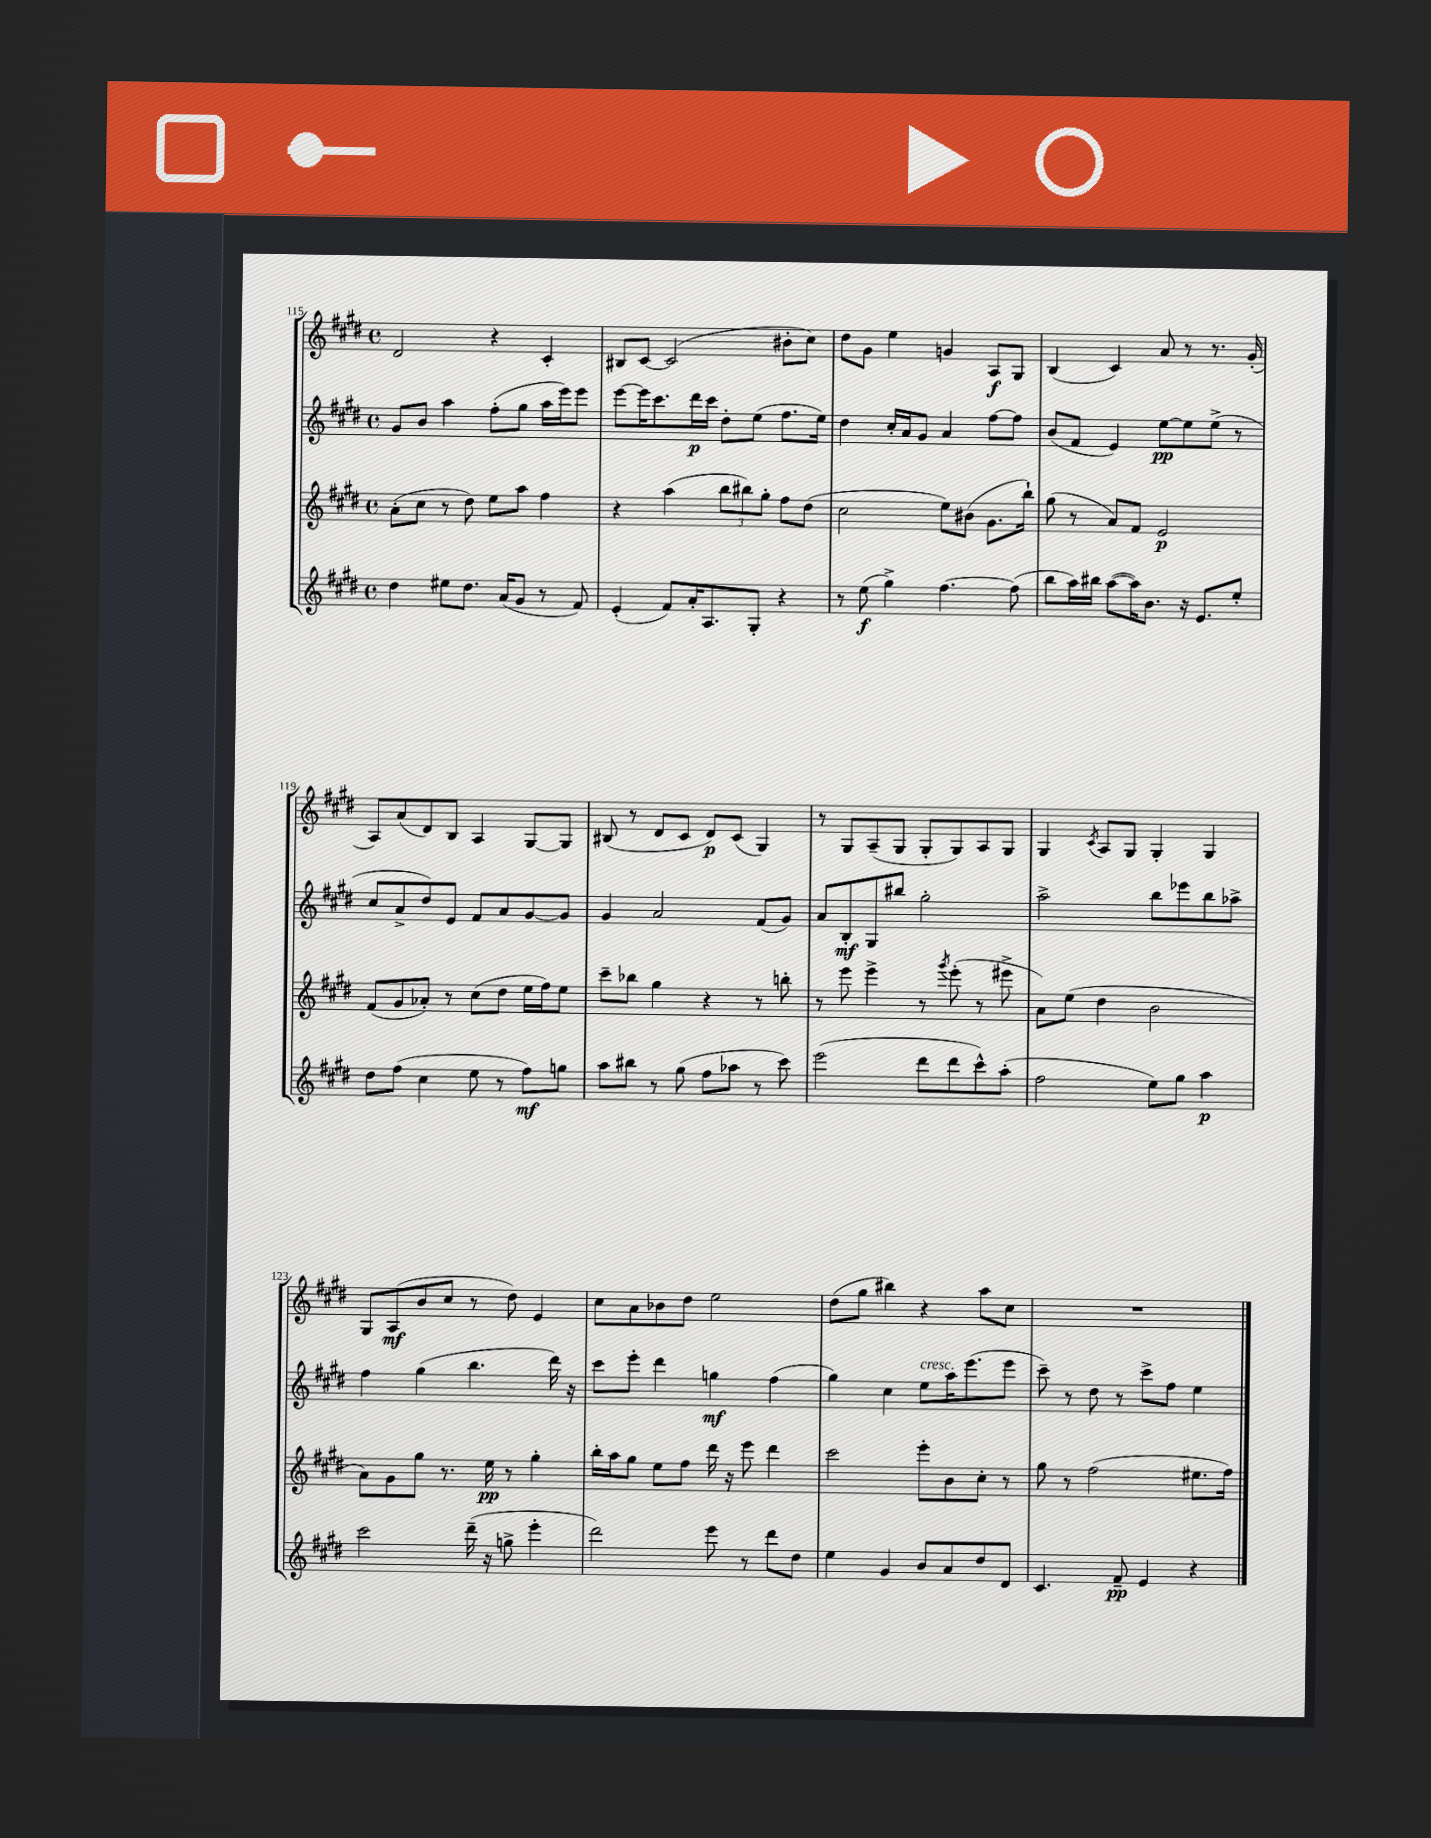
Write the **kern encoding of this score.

**kern	**dynam	**kern	**dynam	**kern	**dynam	**kern	**dynam
*part4	*part4	*part3	*part3	*part2	*part2	*part1	*part1
*staff4	*staff4	*staff3	*staff3	*staff2	*staff2	*staff1	*staff1
*clefG2	*	*clefG2	*	*clefG2	*	*clefG2	*
*k[f#c#g#d#]	*	*k[f#c#g#d#]	*	*k[f#c#g#d#]	*	*k[f#c#g#d#]	*
*M4/4	*	*M4/4	*	*M4/4	*	*M4/4	*
*met(c)	*	*met(c)	*	*met(c)	*	*met(c)	*
=115	=115	=115	=115	=115	=115	=115	=115
4dd#\	.	(8a'\L	.	8g#/L	.	2d#/	.
.	.	8cc#\J	.	8b/J	.	.	.
8ee#X\L	.	8r	.	4aa\	.	.	.
8.dd#\J	.	8dd#\)	.	.	.	.	.
.	.	8ee\L	.	(8ff#'\L	.	4r	.
(16a/KL	.	.	.	.	.	.	.
8g#/J	.	8aa\J	.	8gg#\J	.	.	.
8r	.	4ff#\	.	16aa\LL	.	4c#'/	.
.	.	.	.	16eee\J)	.	.	.
8f#/)	.	.	.	8eee\J	.	.	.
=116	=116	=116	=116	=116	=116	=116	=116
(4e'/	.	4r	.	[8eee\L	.	8B#X/L	.
.	.	.	.	16eee\K]	.	[8c#/J	.
.	.	.	.	8.ccc#\	.	.	.
8f#/L)	.	(4aa\	.	.	.	(2c#/]	.
16a'/K	.	.	.	16ddd#\L	p	.	.
8.A/	.	.	.	16ccc#\JJ	.	.	.
.	.	12bb\L	.	8dd#'\L	.	.	.
.	.	12bb#X\)	.	.	.	.	.
8G#'/J	.	.	.	(8ee\J	.	.	.
.	.	12gg#'\J	.	.	.	.	.
4r	.	8ff#\L	.	8.ff#\L	.	8b#X'\L	.
.	.	(8dd#\J	.	.	.	8cc#\J)	.
.	.	.	.	16ee\Jk)	.	.	.
=117	=117	=117	=117	=117	=117	=117	=117
8r	.	2cc#\	.	4dd#\	.	8dd#\L	.
(8ee\	f	.	.	.	.	8g#\J	.
4gg#^\)	.	.	.	16cc#'/LL	.	4ee\	.
.	.	.	.	16a/J	.	.	.
.	.	.	.	8g#/J	.	.	.
[4.ff#\	.	8ee\L)	.	4a/	.	4gn/	.
.	.	(8b#X\J	.	.	.	.	.
.	.	8.g#\L	.	[8ff#\L	.	8A/L	f
(8ff#\]	.	.	.	8ff#\J]	.	8G#/J	.
.	.	16bb`\Jk)	.	.	.	.	.
=118	=118	=118	=118	=118	=118	=118	=118
8bb\L	.	(8gg#\	.	(8b/L	.	(4B/	.
16aa\L)	.	8r	.	8f#/J	.	.	.
16bb#X\JJ	.	.	.	.	.	.	.
([8aa\L	.	8a/L)	.	4e/)	.	4c#/)	.
16aa\K])	.	8f#/J	.	.	.	.	.
8.b\J	.	.	.	.	.	.	.
.	.	2e/	p	[8ee\L	pp	8a/	.
16r	.	.	.	8ee\]	.	8r	.
8.e/L	.	.	.	.	.	.	.
.	.	.	.	(8ee^\J	.	8.r	.
8ee'/J	.	.	.	8r	.	.	.
.	.	.	.	.	.	(16g#'/	.
!!LO:LB:g=z
=119	=119	=119	=119	=119	=119	=119	=119
8dd#\L	.	(8f#/L	.	8cc#/L	.	8A/L)	.
(8ff#\J	.	8g#/	.	8a^/	.	(8a/	.
4cc#\	.	8a-X'/J)	.	8dd#/)	.	8d#/)	.
.	.	8r	.	8e/J	.	8B/J	.
8ee\	.	(8cc#\L	.	8f#/L	.	4A/	.
8r	.	8dd#\J	.	8a/	.	.	.
8ff#\L)	mf	16ee\LL	.	[8g#/	.	[8G#/L	.
.	.	16ff#\J)	.	.	.	.	.
8ggn\J	.	8ee\J	.	8g#/J]	.	8G#/J]	.
=120	=120	=120	=120	=120	=120	=120	=120
8aa\L	.	8ccc#~\L	.	4g#/	.	(8B#X/	.
8bb#X\J	.	8bb-X\J	.	.	.	8r	.
8r	.	4gg#\	.	2a/	.	8d#/L	.
(8gg#\	.	.	.	.	.	8c#/J	.
8ff#\L	.	4r	.	.	.	8d#/L)	p
8aa-X\J	.	.	.	.	.	(8c#/J	.
8r	.	8r	.	(8f#/L	.	4G#/)	.
8ccc#\)	.	8bbn'\	.	8g#/J)	.	.	.
=121	=121	=121	=121	=121	=121	=121	=121
(2eee\	.	8r	.	8a/L	.	8r	.
.	.	8eee\	.	8B'/	mf	8G#/L	.
.	.	4eee^\	.	8G#/	.	(8A~/	.
.	.	.	.	8bb#X/J	.	8G#/J	.
8ddd#\L	.	8r	.	2gg#'\	.	8G#'/L	.
.	.	8qggg#/	.	.	.	.	.
8ddd#\	.	(8eee'\	.	.	.	8G#/)	.
8ccc#^^\)	.	8r	.	.	.	8A/	.
(8aa'\J	.	8eee#X^\	.	.	.	8G#/J	.
=122	=122	=122	=122	=122	=122	=122	=122
2ff#\	.	8a\L)	.	2aa^\	.	4G#/	.
.	.	(8ee\J	.	.	.	.	.
.	.	.	.	.	.	8qc#/	.
.	.	4dd#\	.	.	.	8A/L	.
.	.	.	.	.	.	8G#/J	.
8ee\L)	.	2b\	.	8bb\L	.	4G#'/	.
8gg#\J	.	.	.	8eee-X\	.	.	.
4aa\	p	.	.	8bb\	.	4G#/	.
.	.	.	.	8aa-X^\J	.	.	.
!!LO:LB:g=z
=123	=123	=123	=123	=123	=123	=123	=123
2ccc#\	.	8a\L)	.	4ff#\	.	8G#/L	.
.	.	8g#\	.	.	.	(8A/	mf
.	.	8gg#\J	.	(4gg#\	.	8b/	.
.	.	8.r	.	.	.	8cc#/J	.
(16ddd#~\	.	.	.	4.bb\	.	8r	.
16r	.	16ee\	pp	.	.	.	.
8ggn^\	.	8r	.	.	.	8dd#\)	.
4eee'\	.	4gg#'\	.	.	.	4e/	.
.	.	.	.	16ddd#\)	.	.	.
.	.	.	.	16r	.	.	.
=124	=124	=124	=124	=124	=124	=124	=124
2ddd#\)	.	16bb'\LL	.	8ccc#\L	.	8cc#\L	.
.	.	16aa\J	.	.	.	.	.
.	.	8gg#\J	.	8eee'\J	.	8a\	.
.	.	8ee\L	.	4ddd#\	.	8b-X\	.
.	.	8ff#\J	.	.	.	8dd#\J	.
8eee\	.	16ddd#\	.	4ggn\	mf	2ee\	.
.	.	16r	.	.	.	.	.
8r	.	8eee\	.	.	.	.	.
8ddd#\L	.	4ddd#\	.	(4ff#\	.	.	.
8dd#\J	.	.	.	.	.	.	.
=125	=125	=125	=125	=125	=125	=125	=125
4ee\	.	2ccc#\	.	4gg#\)	.	(8dd#\L	.
.	.	.	.	.	.	8gg#\J	.
4g#/	.	.	.	4cc#\	.	4bb#X\)	.
!	!	!	!	!LO:TX:a:i:t=cresc.	!	!	!
8b/L	.	8eee'\L	.	8ee\L	.	4r	.
8a/	.	8b\	.	16aa\K	.	.	.
.	.	.	.	(8.eee\	.	.	.
8dd#/	.	8cc#'\J	.	.	.	8aa\L	.
8d#/J	.	8r	.	8eee\J	.	8cc#\J	.
=126	=126	=126	=126	=126	=126	=126	=126
4.c#/	.	8gg#\	.	8ccc#~\)	.	1r	.
.	.	8r	.	8r	.	.	.
.	.	(2ff#\	.	8dd#\	.	.	.
8f#~/	pp	.	.	8r	.	.	.
4e/	.	.	.	8ccc#^\L	.	.	.
.	.	.	.	8ff#\J	.	.	.
4r	.	8.ee#X\L	.	4ee\	.	.	.
.	.	16ff#\Jk)	.	.	.	.	.
==	==	==	==	==	==	==	==
*-	*-	*-	*-	*-	*-	*-	*-
